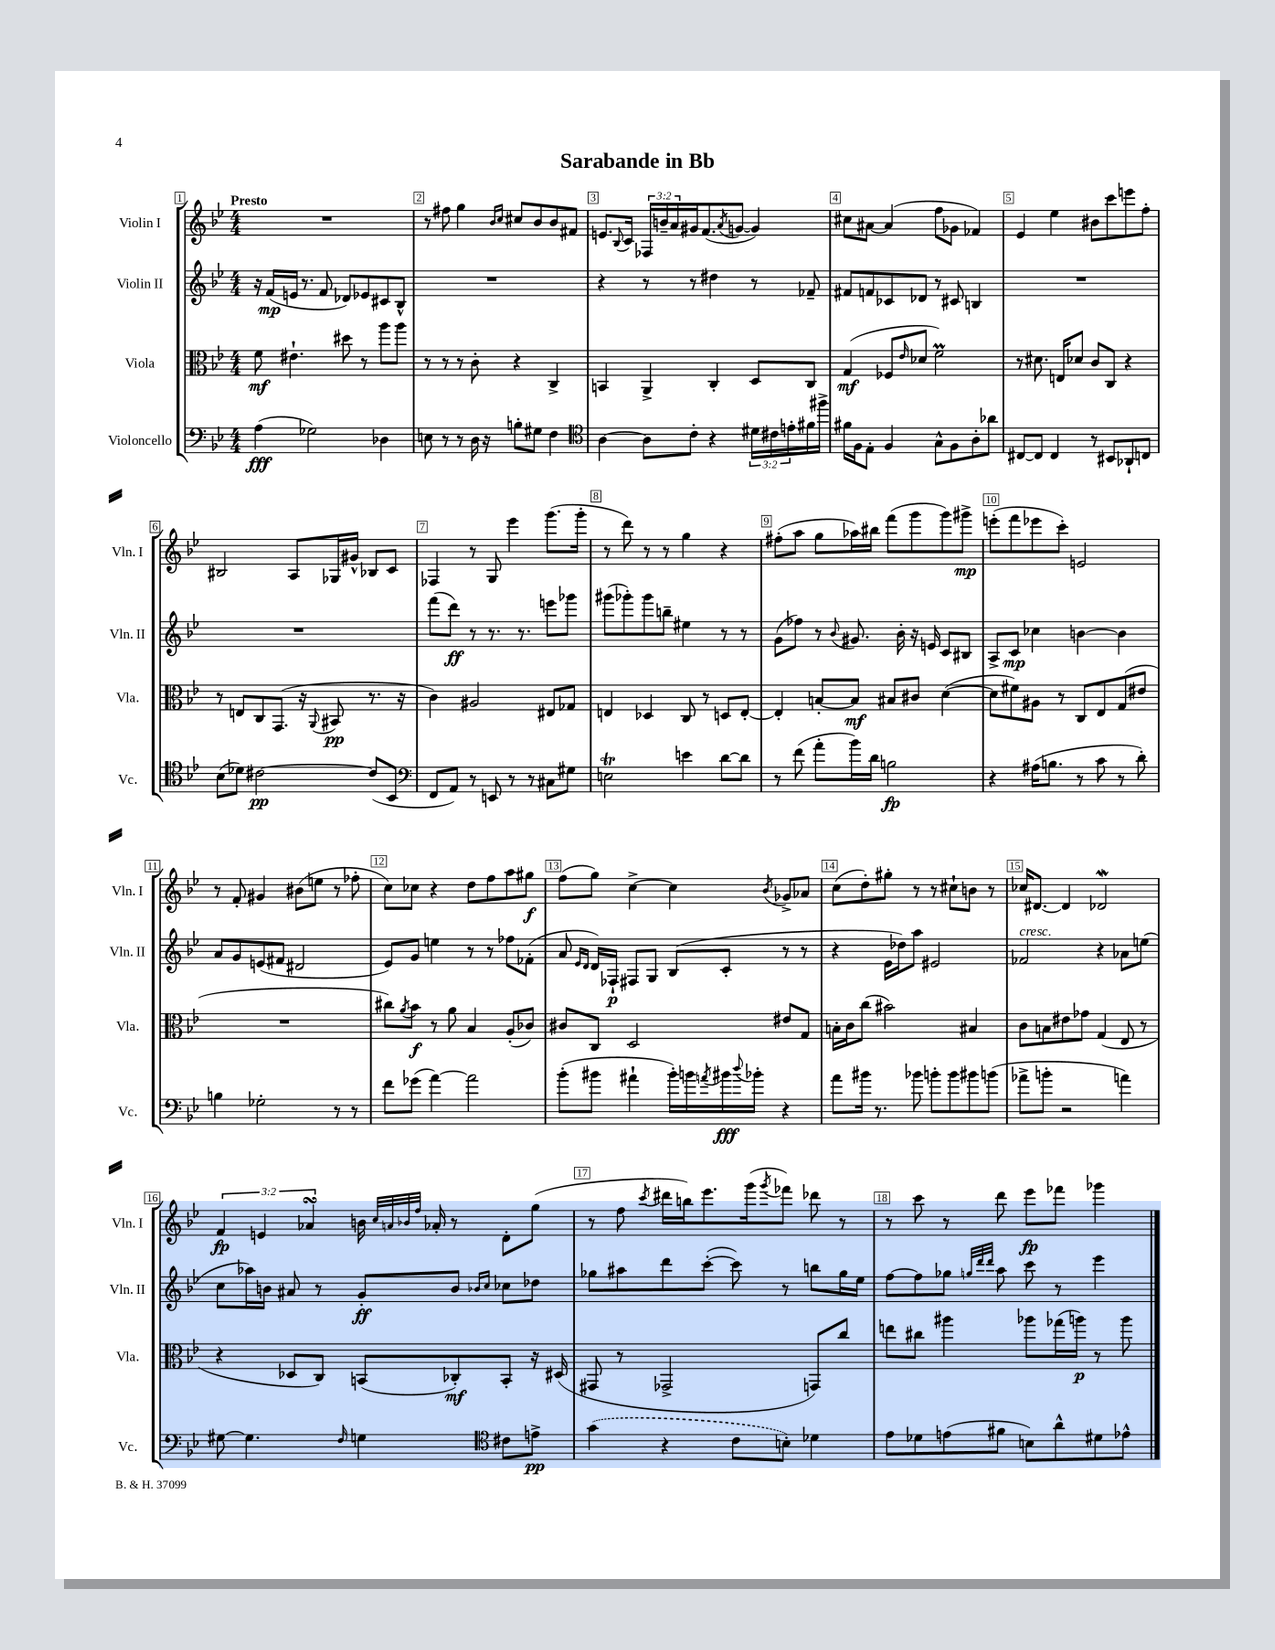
\header { title = "Sarabande in Bb" }
<<
\new StaffGroup <<
\new Staff = "s0" \with { instrumentName = "Violin I" shortInstrumentName = "Vln. I" } {
    \clef treble \key bes \major \numericTimeSignature \time 4/4 \override Staff.TupletNumber.text = #tuplet-number::calc-fraction-text \tempo "Presto"
    R1 |
    r8 fis''8 g''4 \grace { bes'16 c''16 } cis''8 bes'8 bes'8 fis'8 |
    e'8. \appoggiatura { bes8 } c'16 \tuplet 3/2 { fes16 b'16-- a'16 } gis'16 f'8.( \acciaccatura { a'8 } g'8~ g'4) |
    cis''8 ais'8~ ais'4( f''8 ges'8 fes'4) |
    ees'4 ees''4 bis'8 c'''8 e'''8 f''8-. |
    bis2 a8 ges16 gis'16-^ bes8 c'8 |
    fes4 r8 g8 ees'''4 g'''8.( g'''16-. |
    r8 d'''8) r8 r8 g''4 r4 |
    fis''8-.( a''8 g''8 aes''16) bis''16 f'''8( g'''8 g'''8) gis'''8->\mp |
    e'''8-.( f'''8 ees'''8 c'''8-.) e'2 |
    r8 f'8-. gis'4 bis'8( e''8 r8 fes''8-. |
    c''8) ces''8 r4 d''8 f''8 a''8 gis''8\f |
    f''8( g''8) c''4~-> c''4 \acciaccatura { bes'8 } ges'8-> aes'8 |
    c''8( d''8-.) gis''8-. r8 r8 cis''8-! b'8 r8 |
    ces''16 dis'8.~ dis'4 des'2\mordent |
    \tuplet 3/2 { f'4\fp e'4 aes'4\turn } b'16 \grace { c''32 a'32 bes'32 f''32 } aes'16-. r8 d'8-. g''8( |
    r8 f''8 \acciaccatura { c'''8 } dis'''16 b''16) ees'''8. g'''16( \acciaccatura { g'''8 } fes'''8) des'''8 r8 |
    r8 c'''8 r8 d'''8 ees'''8\fp fes'''8 ges'''4 \bar "|." |
}
\new Staff = "s1" \with { instrumentName = "Violin II" shortInstrumentName = "Vln. II" } {
    \clef treble \key bes \major \numericTimeSignature \time 4/4
    r16 f'16\mp( e'16 r8. f'8 des'8) ees'8 cis'8 bes8-^ |
    R1 |
    r4 r8 r8 dis''4 r8 fes'8-- |
    fis'8 f'8 ces'8 des'8 r8 cis'8 b4 |
    R1 |
    R1 |
    f'''8( d'''8\ff) r8 r8. r8. e'''8 ges'''8 |
    gis'''8( ges'''8-.) ges'''8 b''8-- eis''4 r8 r8 |
    g'8( fes''8) r8 \appoggiatura { bes'8 } gis'8. bes'16-. r16 e'16 c'8 bis8 |
    a8-> c'8\mp ces''4 b'4~ b'4 |
    a'8 g'8 e'8( fis'8 dis'2 |
    ees'8) g'8 e''4 r8 r8 fes''8 fes'8-.( |
    a'8 \grace { ees'16 d'16 } d'16) fes16-!\p fis8 g8 bes8( c'8-. r8 r8 |
    r4 ees'16 des''16) a''8 eis'2 |
    fes'2^\markup { \italic "cresc." } r4 aes'8 e''8( |
    c''8 aes''16) b'16 ais'8 r8 g'8-.\ff b'8 \grace { bes'16 c''16 } ces''8 des''8 |
    ges''8 ais''8 d'''8 c'''8~-.( c'''8) r8 b''8 ges''16 ees''16 |
    f''8~ f''8 ges''8 \grace { g''32 d'''32 d'''32 } a''8 c'''8 r8 ees'''4 \bar "|." |
}
\new Staff = "s2" \with { instrumentName = "Viola" shortInstrumentName = "Vla." } {
    \clef alto \key bes \major \numericTimeSignature \time 4/4
    f'8\mf eis'4.-! dis''8 r8 a''8 a''8 |
    r8 r8 r8 c'8-. r4 c4-> |
    b,4 a,4-> c4-. d8 c8 |
    g4\mf( fes8 \grace { ees'16 } des'8 f'2\prall) |
    r8 dis'8. e16 des'8 c'8 c8 r4 |
    r8 e8 c8 g,8.( r16 \appoggiatura { a,8 } bis,8\pp r8. r16 |
    c'4) ais2 eis8 ges8 |
    e4 des4 c8 r8 d8 e8~-. |
    e4-. b8~-. b8\mf bis8 cis'8 d'4~( |
    d'8 fis'8) ais8 r8 c8 ees8 g8( eis'8 |
    R1 |
    cis''8) \acciaccatura { a'8 } bes'8\f r8 a'8 bes4 a8-.( ces'8) |
    cis'8 c8 d2 eis'8 g8 |
    b16-. c'16 c''8( bis'2) bis4 |
    c'8 b8 eis'8 ges'8 g4( ees8 r8 |
    r4 des8 c8) b,8( ces8-.\mf) b,8-. r16 dis16( |
    gis,8 r8 ges,2-> g,8) c''8 |
    e''8 cis''8 ais''4 aes''8 ges''16( a''16\p) r8 a''8 \bar "|." |
}
\new Staff = "s3" \with { instrumentName = "Violoncello" shortInstrumentName = "Vc." } {
    \clef bass \key bes \major \numericTimeSignature \time 4/4 \override Staff.TupletNumber.text = #tuplet-number::calc-fraction-text
    a4\fff( ges2) des4 |
    e8 r8 r8 d16 r16 b8-. gis8 f4 |
    \clef tenor a4~ a8 c'8-. r4 \tuplet 3/2 { dis'16 cis'16 e'16-. } fis'16 fis''16-> |
    fis'16 f16 ees8-. f4 g8-^ f8 a8-. aes'8 |
    cis8~ cis8 cis4 r8 bis,8 aes,8-! c8 |
    bes8( des'8) cis'2~\pp cis'8( bes,8 |
    \clef bass f,8 a,8) r8 e,8 r8 r8 cis8 gis8 |
    e2\trill e'4 d'8~ d'8 |
    r8 f'8( a'8-. bes'16) d'16 b2\fp |
    r4 ais16( b8. r8 c'8 r8 d'8-.) |
    b4 ges2-. r8 r8 |
    f'8 ges'8( a'4~) a'2 |
    bes'8-.( bis'8 ais'4-! bis'16-.) b'16 \acciaccatura { a'8 } bis'16\fff \appoggiatura { d''8 } bes'16-. r4 |
    a'8 bis'16 r8. bes'8 b'8-. b'8 bis'8 b'8( |
    aes'8-> b'8-. r2 a'4) |
    gis8~ gis4. \grace { f16 } g4 \clef tenor cis'8 e'8->\pp |
    \once \slurDashed g'4( r4 c'8 b8-.) des'4 |
    ees'8 des'8 e'8( fis'8 b8) a'8-^ dis'8 ees'8-^ \bar "|." |
}
>>
>>
\layout { \context { \Score \override BarNumber.break-visibility = ##(#f #t #t) barNumberVisibility = #all-bar-numbers-visible \override BarNumber.stencil = #(make-stencil-boxer 0.1 0.3 ly:text-interface::print) } }
